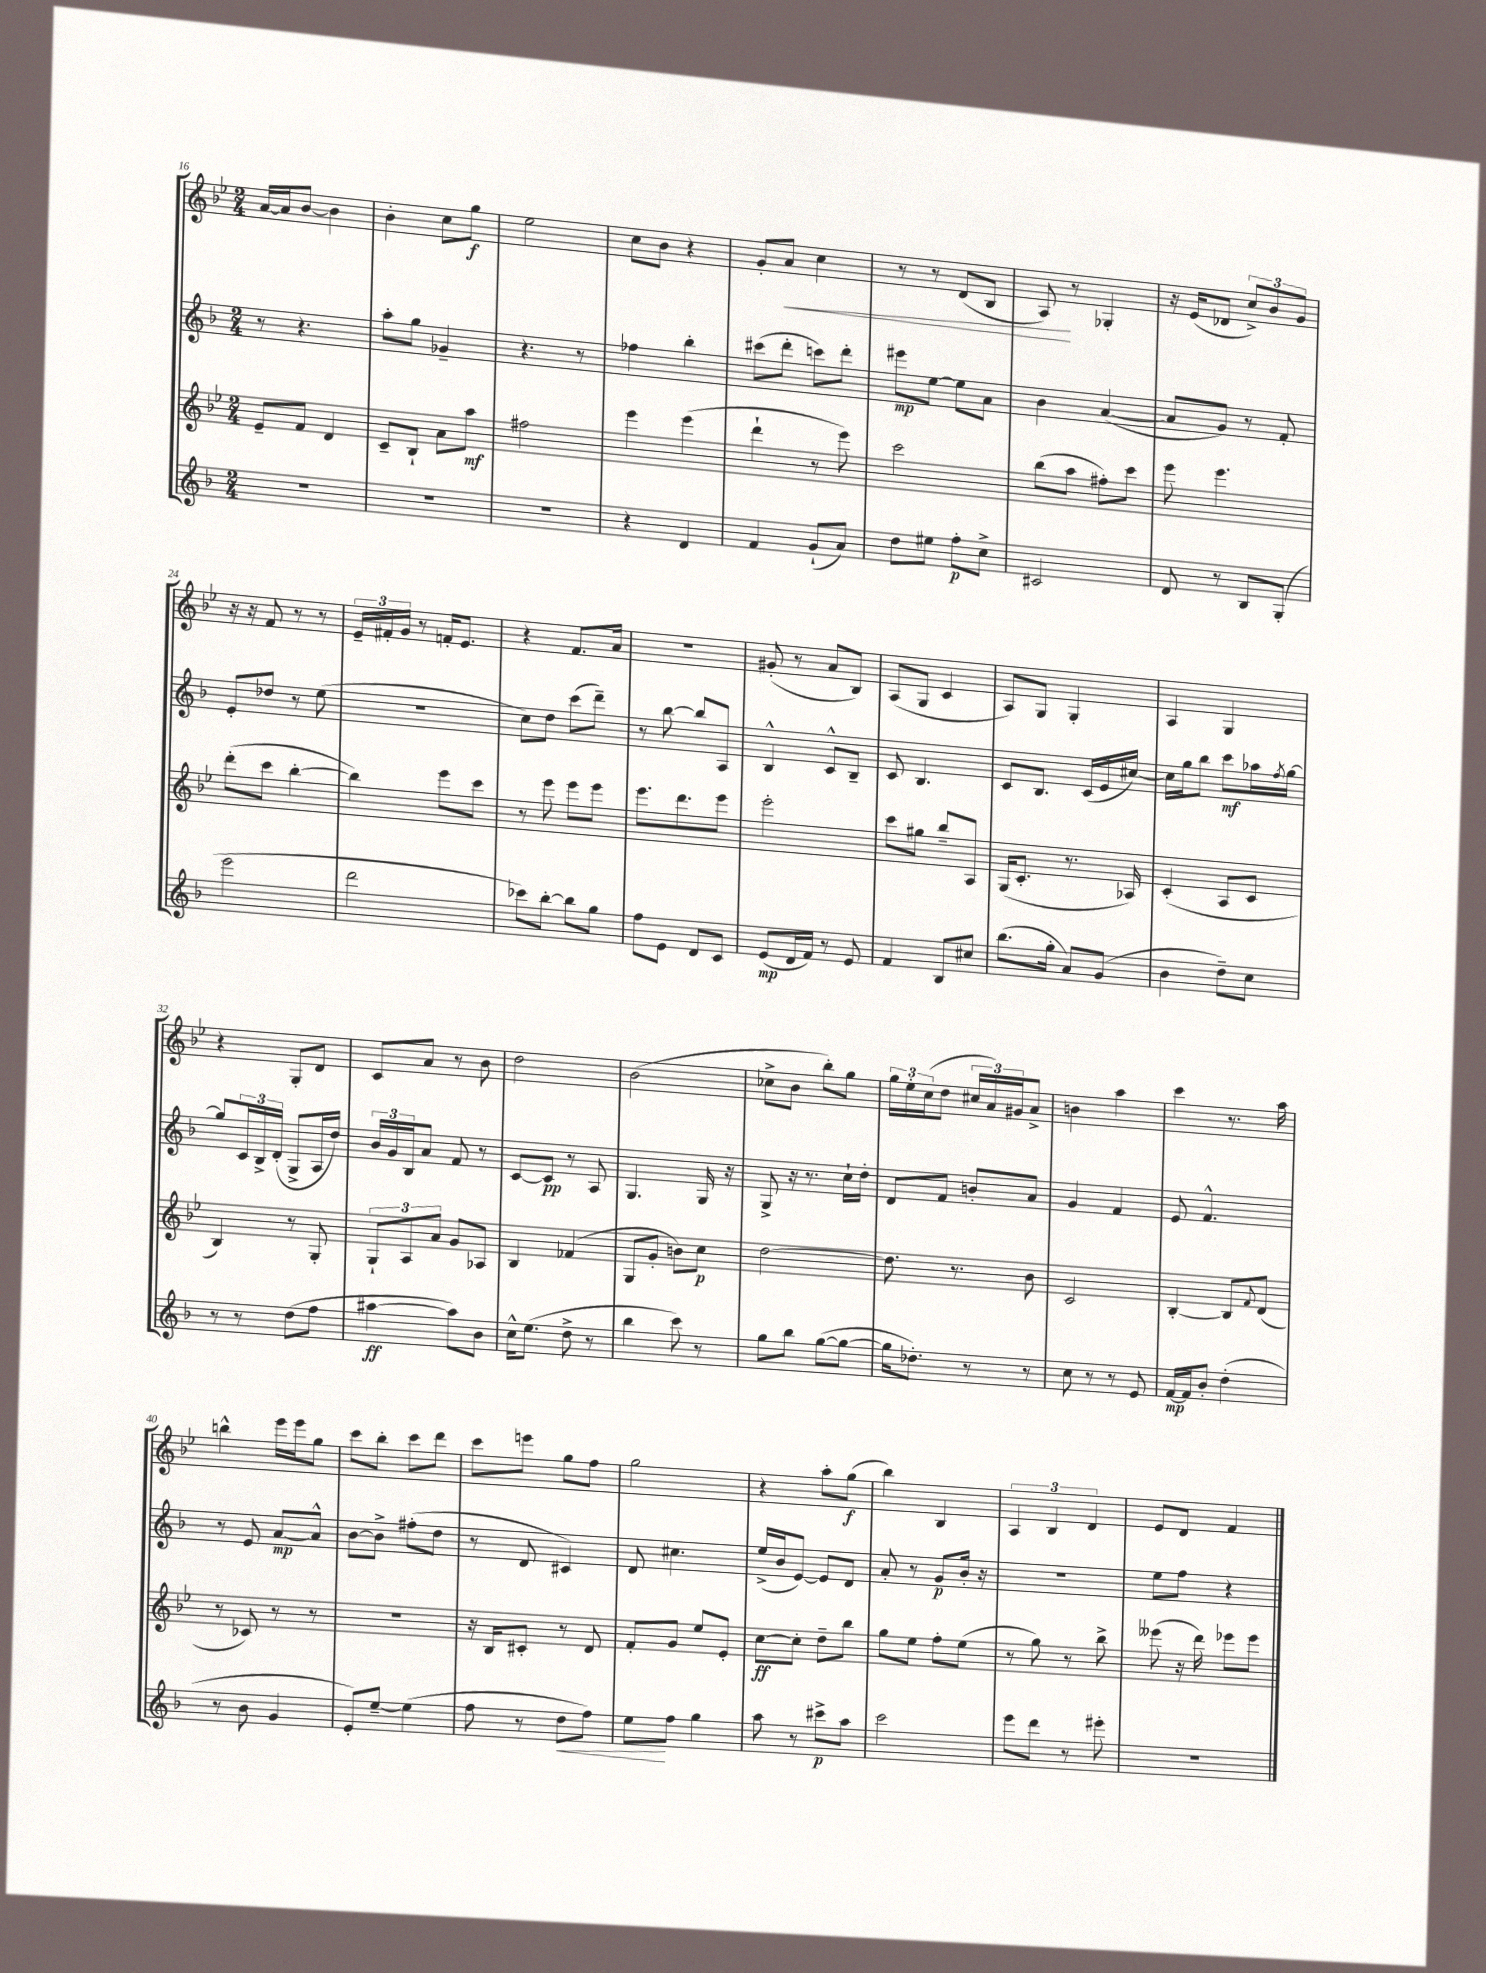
<<
\new StaffGroup <<
\new Staff = "s0" {
    \clef treble \key bes \major \numericTimeSignature \time 2/4
    a'16~ a'16 bes'8~ bes'4 |
    bes'4-. c''8 g''8\f |
    ees''2 |
    c''8 bes'8 r4 |
    g'8-. a'8\< c''4 |
    r8 r8 d'8( bes8 |
    a8\!) r8 ges4-. |
    r16 ees'16( des'8 \tuplet 3/2 { c''8->) bes'8 g'8 } |
    r16 r16 f'8 r8 r8 |
    \tuplet 3/2 { ees'16-- fis'16-. g'16 } r8 f'16-. ees'8. |
    r4 f'8. a'16 |
    R2 |
    gis'8-.( r8 a'8 bes8) |
    a8( g8 c'4 |
    a8) g8 g4-. |
    a4 g4 |
    r4 g8-. d'8 |
    c'8 a'8 r8 bes'8 |
    d''2 |
    bes'2( |
    ces''8-> bes'8 bes''8-.) g''8 |
    \tuplet 3/2 { g''16 ees''16-. c''16( } d''8 \tuplet 3/2 { cis''16 a'16) gis'16 } a'8-> |
    b'4 a''4 |
    c'''4 r8. a''16 |
    b''4-^ ees'''16 ees'''16 g''8 |
    c'''8 bes''8-. c'''8 d'''8 |
    c'''8 e'''8 g''8 f''8 |
    g''2 |
    r4 a''8-. g''8\f( |
    bes''4) bes4 |
    \tuplet 3/2 { a4 bes4 d'4 } |
    ees'8 d'8 f'4 \bar "|." |
}
\new Staff = "s1" {
    \clef treble \key f \major \numericTimeSignature \time 2/4
    r8 r4. |
    a''8-. g''8 ges'4-- |
    r4. r8 |
    fes''4 bes''4-. |
    cis'''8( d'''8-. c'''8) d'''8-. |
    eis'''8\mp e''8~ e''8 a'8 |
    bes'4 a'4~( |
    a'8 g'8) r8 f'8-. |
    e'8-. des''8 r8 e''8( |
    R2 |
    c''8) d''8 c'''8( d'''8--) |
    r8 bes''8~ bes''8 a8 |
    bes4-^ c'8-^ bes8-- |
    c'8 bes4. |
    c'8 bes8. c'16( e'16 cis''16~) |
    cis''16 g''16 bes''8 c'''8\mf aes''16 \acciaccatura { f''8 } g''16~ |
    g''8 \tuplet 3/2 { c'16 bes16-> d'16-.( } g8-> a16 d''16) |
    \tuplet 3/2 { bes'16 g'16 bes16 } a'8 f'8 r8 |
    c'8~ c'8\pp r8 a8 |
    g4. g16 r16 |
    g8-> r16 r8. c''16-! d''16-. |
    d'8 f'8 b'8-. a'8 |
    g'4 f'4 |
    e'8 f'4.-^ |
    r8 e'8 a'8~\mp a'8-^ |
    bes'8~ bes'8-> fis''8-.( d''8 |
    r8 d'8 cis'4) |
    d'8 cis''4. |
    e''16->( bes'16 e'8~) e'8 d'8 |
    a'8-. r8 g'8\p bes'16-. r16 |
    R2 |
    e''8 f''8 r4 \bar "|." |
}
\new Staff = "s2" {
    \clef treble \key bes \major \numericTimeSignature \time 2/4
    ees'8-- f'8 d'4 |
    c'8-- bes8-! a'8 a''8\mf |
    fis''2 |
    ees'''4 ees'''4( |
    d'''4-! r8 ees'''8) |
    c'''2 |
    bes''8( a''8 fis''8-.) c'''8 |
    ees'''8 ees'''4. |
    d'''8-.( c'''8 bes''4~-. |
    bes''4) ees'''8 c'''8 |
    r8 ees'''8 ees'''8 ees'''8 |
    ees'''8. d'''8. ees'''8 |
    ees'''2-. |
    c'''8 gis''8 bes''8-- a8 |
    g16( c'8.-. r8. aes16) |
    c'4-.( a8 c'8 |
    bes4) r8 g8-. |
    \tuplet 3/2 { g8-! a8 a'8 } g'8 aes8 |
    bes4 fes'4( |
    g8 g'8-. b'8) c''8\p |
    d''2~ |
    d''8. r8. bes'8 |
    c'2 |
    bes4~-. bes8 \appoggiatura { f'8 } d'8( |
    r8 ces'8) r8 r8 |
    R2 |
    r16 bes16 cis'8-. r8 d'8 |
    f'8-. g'8 ees''8 ees'8-. |
    c''8~\ff c''8-. d''8-- bes''8 |
    g''8 ees''8 f''8-. ees''8( |
    r8 g''8) r8 bes''8-> |
    eeses'''8( r16 d'''16) ees'''8 ees'''8 \bar "|." |
}
\new Staff = "s3" {
    \clef treble \key f \major \numericTimeSignature \time 2/4
    R2 |
    R2 |
    R2 |
    r4 d'4 |
    f'4 g'8-!( a'8) |
    d''8 eis''8 f''8-.\p c''8-> |
    cis'2 |
    d'8 r8 bes8 g8-.( |
    e'''2 |
    d'''2 |
    ces'''8) bes''8~-. bes''8 g''8 |
    f''8 e'8 d'8 c'8 |
    e'8\mp( d'16 f'16) r8 e'8 |
    f'4 bes8 cis''8 |
    bes''8.( g''16-. a'8) g'8( |
    bes'4 d''8--) c''8 |
    r8 r8 d''8( f''8 |
    ais''4~\ff ais''8) bes'8 |
    c''16-^ e''8.( d''8-> r8 |
    bes''4 c'''8) r8 |
    g''8 bes''8 g''8~( g''8~ |
    g''16 des''8.-.) r8 r8 |
    c''8 r8 r8 e'8 |
    f'16~\mp f'16 bes'8-. d''4-.( |
    r8 bes'8 g'4 |
    e'8-.) e''8~-- e''4( |
    f''8 r8 d''8\< f''8) |
    e''8\! f''8 g''4 |
    a''8 r8 cis'''8->\p a''8 |
    c'''2 |
    e'''8 d'''8 r8 eis'''8-. |
    R2 \bar "|." |
}
>>
>>
\layout { \context { \Score currentBarNumber = #16 } }
